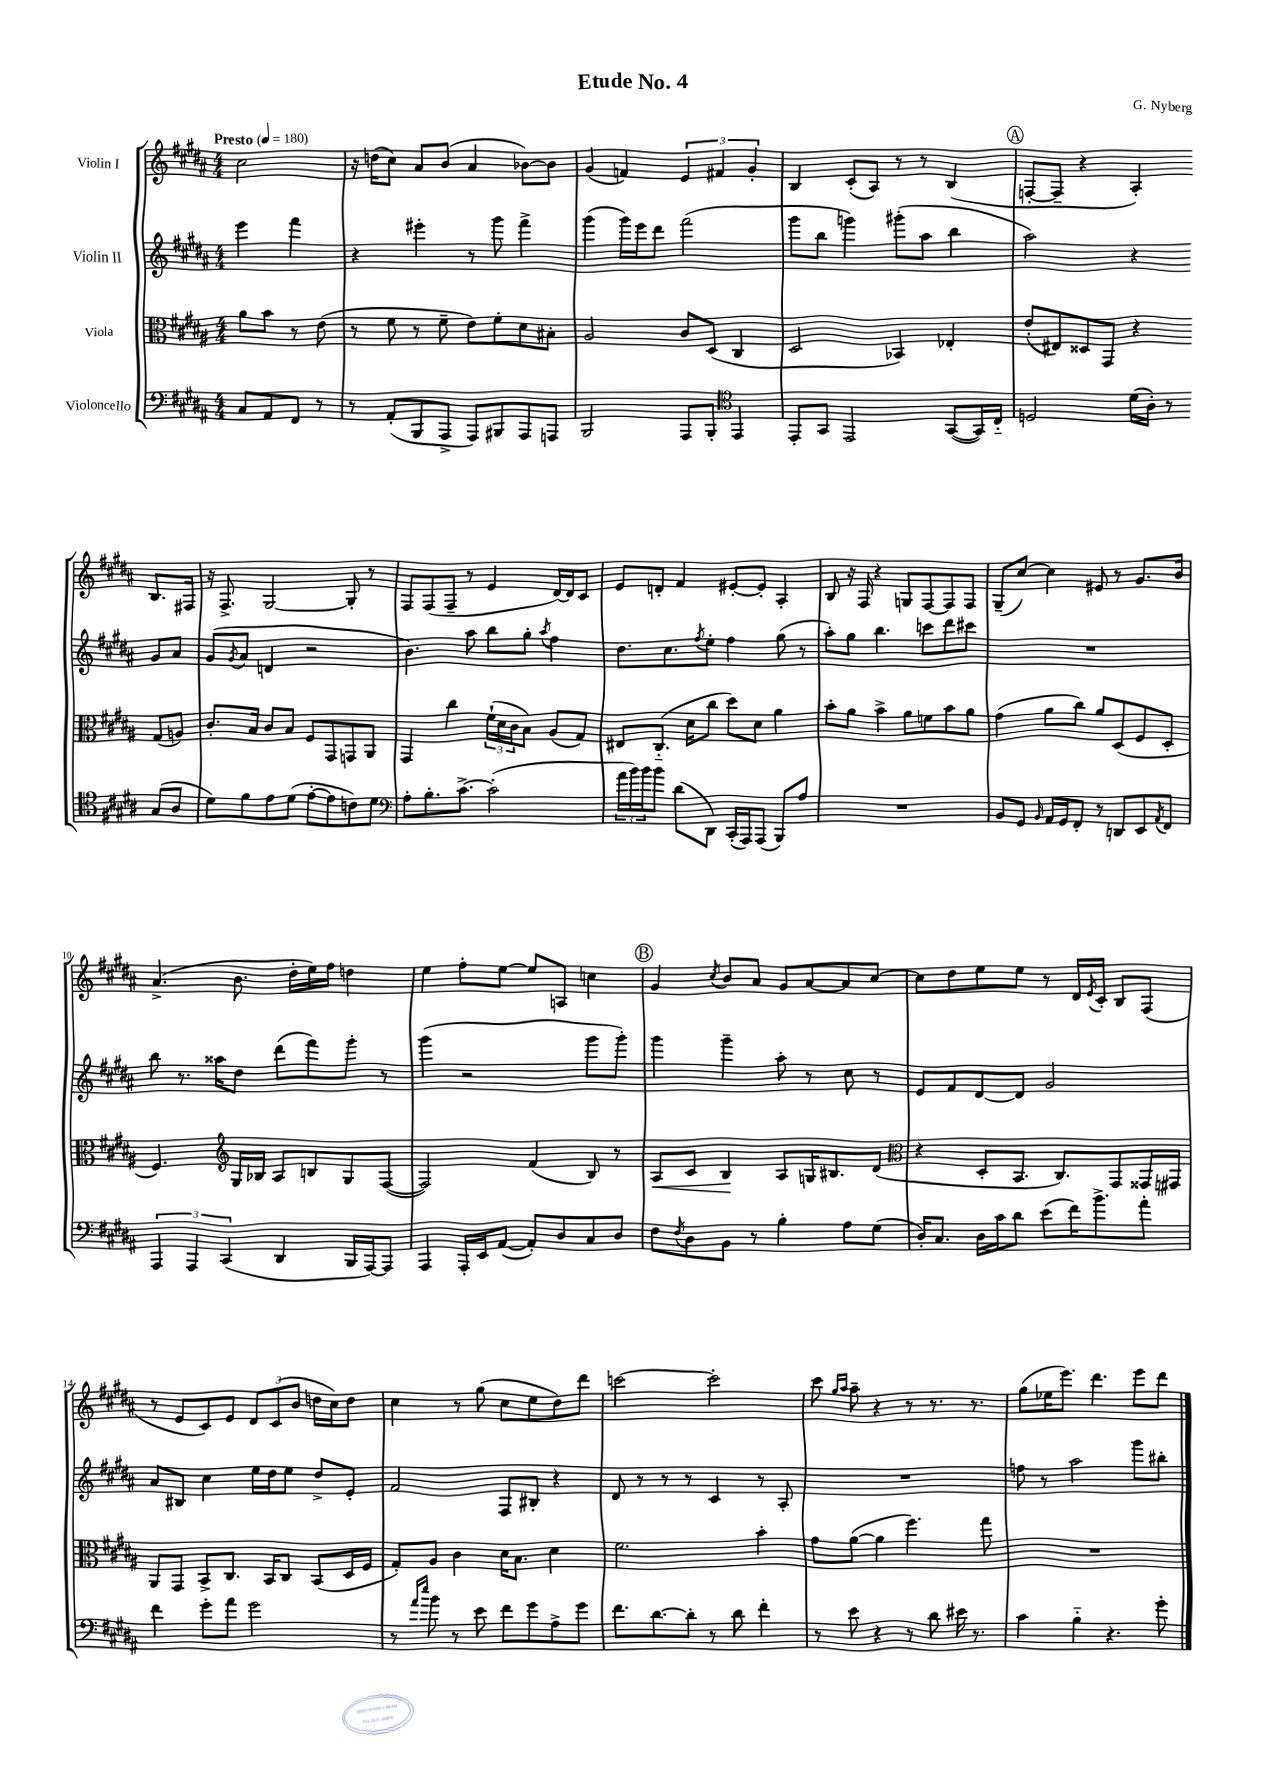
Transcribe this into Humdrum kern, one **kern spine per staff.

**kern	**kern	**dynam	**kern	**kern
*part4	*part3	*part3	*part2	*part1
*staff4	*staff3	*staff3	*staff2	*staff1
*I"Violoncello	*I"Viola	*	*I"Violin II	*I"Violin I
*clefF4	*clefC3	*	*clefG2	*clefG2
*k[f#c#g#d#a#]	*k[f#c#g#d#a#]	*	*k[f#c#g#d#a#]	*k[f#c#g#d#a#]
*M4/4	*M4/4	*	*M4/4	*M4/4
*MM180	*MM180	*	*MM180	*MM180
=	=	=	=	=
!	!	!	!	!LO:TX:a:B:t=Presto
8C#/L	8a#\L	.	4eee\	2cc#\
8AA#/	8b\J	.	.	.
8FF#/J	8r	.	4fff#\	.
8r	(8e\	.	.	.
=1	=1	=1	=1	=1
8r	8r	.	4r	16r
.	.	.	.	(16ddn\KL
(8AA#'/L	8f#\	.	.	8cc#\J)
8BBB/	8r	.	4eee#X'\	8a#/L
8AAA#^/J	8f#~\	.	.	(8b/J
8AAA#/L)	8e\L)	.	8r	4a#/
8BBB#X/	8f#'\	.	8ggg#\	.
8AAA#/	8d#\	.	4fff#^\	[8b-X\L)
8AAAn/J	8B#X'\J	.	.	8b-\J]
=2	=2	=2	=2	=2
2BBB/	2A#/	.	(4ggg#\	(4g#/
.	.	.	16ggg#\LL)	4fn/)
.	.	.	16eee\J	.
.	.	.	8ddd#\J	.
8AAA#/L	8c#/L	.	(2fff#\	6e/
8BBB'/J	(8D#/J	.	.	.
.	.	.	.	6f#X/
*clefC4	*	*	*	*
4EE/	4C#/	.	.	.
.	.	.	.	6g#'/
=3	=3	=3	=3	=3
8EE'/L	2D#/	.	8ggg#\L	4B/
8GG#/J	.	.	8bb\J	.
2EE/	.	.	4gggn\)	(8c#'/L
.	.	.	.	8A#/J)
.	4BB-X/)	.	(8ggg#X'\L	8r
.	.	.	8aa#\J	8r
([8GG#/L	4E-X'/	.	4bb\	(4B/
16GG#/L])	.	.	.	.
16C#/JJ	.	.	.	.
!!LO:REH:place=s1:t=A
=4	=4	=4	=4	=4
2Dn/	(8e'/L	.	2aa#\)	[8Fn'/L
.	8E#X/)	.	.	8F~/J]
.	8D##X/	.	.	4r
.	8GG#/J	.	.	.
(16d#\LL	4r	.	4r	4A#'/)
16A#'\JJ)	.	.	.	.
8r	.	.	.	.
(8G#/L	(8G#/L	.	8g#/L	8.B/L
8A#/J	8An/J)	.	8a#/J	.
.	.	.	.	16F#X/Jk
!!LO:LB:g=z
=5	=5	=5	=5	=5
8d#\L)	8.c#'/L	.	(8g#/L	16r
.	.	.	.	8.F#^/
.	.	.	8qg#/	.
8f#\	.	.	8a#/J	.
.	16B/Jk	.	.	.
8e\	8c#/L	.	4dn/	[2G#/
(8d#\J	8B/J	.	.	.
[8e'\L	8F#/L	.	2r	.
8e\]	8GG#/	.	.	.
8cn\)	8GGn/	.	.	8G#'/]
8d#\J	8AA#/J	.	.	8r
=6	=6	=6	=6	=6
*clefF4	*	*	*	*
8A#'\L	4GG#/	.	4.b\)	8F#/L
8.B'\	.	.	.	(8F#/
.	4cc#\	.	.	8F#~/J
[8.c#^\J	.	.	.	.
.	.	.	8aa#\	8r
(2c#'\]	(24f#`\LL	.	8bb\L	4e/
.	24d#\	.	.	.
.	24c#\J	.	.	.
.	8B\J)	.	8gg#'\J	.
.	.	.	8qaa#/	.
.	(8A#/L	.	4ff#\	[16d#/LL)
.	.	.	.	16d#/J]
.	8G#/J)	.	.	8c#/J
=7	=7	=7	=7	=7
24a#\LL	8E#X/L	.	8.dd#\L	8e/L
24b\)	.	.	.	.
24b\J	.	.	.	.
8b\J	(8.C#/J	.	.	8dn'/J
.	.	.	8.cc#\	.
(8d#\L	.	.	.	4f#/
.	16d#\KL	.	.	.
.	.	.	8qff#/	.
8DD#\J)	8cc#\J	.	8ee'\J	.
(16CC#'/LL	8dd#\L)	.	4ff#\	[8e#X'/L
16AAA#/J)	.	.	.	.
(8AAA#/J	8d#\J	.	.	8e#'/J]
8BBB/L)	4a#\	.	(8gg#\	4A#'/
8A#/J	.	.	8r	.
=8	=8	=8	=8	=8
1r	8b'\L	.	8aa#'\L)	8B/
.	8a#\J	.	8gg#\J	16r
.	.	.	.	16F#/
.	4b^\	.	4.bb\	4r
.	8a#\L	.	.	8Gn/L
.	8fn\	.	8cccn\L	[8F#/
.	8b\	.	8ddd#\	8F#/]
.	8a#\J	.	8ccc#X\J	8F#/J
=9	=9	=9	=9	=9
8BB/L	(4g#\	.	1r	(8G#~/L
8GG#/J	.	.	.	[8cc#/J)
16qqBB/	.	.	.	.
16AA#/LL	8a#\L	.	.	4cc#\]
16GG#/J	.	.	.	.
8FF#'/J	8cc#\J)	.	.	.
8r	8a#/L	.	.	8e#X/
8DDn/L	(8D#/	.	.	8r
8EE/	8F#/	.	.	8.g#/L
8qAA#/	.	.	.	.
8FF#/J	8D#'/J	.	.	.
.	.	.	.	16b/Jk
!!LO:LB:g=z
=10	=10	=10	=10	=10
6AAA#/	4.F#/)	.	8bb\	(4.a#^/
.	.	.	8.r	.
6AAA#/	.	.	.	.
.	.	.	16aa##X\KL	.
(6CC#/	.	.	.	.
*	*clefG2	*	*	*
.	16G#/LL	.	8dd#\J	8.b\
.	16B-X/JJ	.	.	.
4DD#/	8A#/L	.	(8ddd#\L	.
.	.	.	.	16dd#'\LL
.	8Bn/	.	8fff#\)	16ee\)
.	.	.	.	16ff#\JJ
16BBB/LL	8G#/	.	8ggg#'\J	4ddn\
[16AAA#/J)	.	.	.	.
8AAA#/J]	([8F#/J	.	8r	.
=11	=11	=11	=11	=11
4AAA#/	2F#/])	.	(4ggg#\	4ee\
16AAA#'/LL	.	.	2r	8ff#'\L
16EE/J	.	.	.	.
([8AA#/J	.	.	.	[8ee\J
8AA#'/L])	(4f#/	.	.	8ee/L]
8D#/	.	.	.	8An/J
8C#/	8B/)	.	8ggg#\L	4ccn\
8D#/J	8r	.	8ggg#'\J)	.
!!LO:REH:place=s1:t=B
=12	=12	=12	=12	=12
!	!	!LO:HP:b	!	!
8F#\L	8A#/L	<	4ggg#\	4g#/
8qF#/	.	.	.	.
8D#\	8c#/J	.	.	.
.	.	.	.	8qcc#/
8BB\J	4B/	.	4ggg#~\	8b/L
8r	.	.	.	8a#/J
4B'\	8A#/L	[	8aa#'\	8g#/L
.	16Gn/K	.	8r	[8a#/
.	8.B#X/	.	.	.
8A#\L	.	.	8cc#\	8a#/]
(8G#\J	(8d#/J	.	8r	[8cc#/J
=13	=13	=13	=13	=13
*	*clefC3	*	*	*
16D#'/KL)	4r	.	8e/L	8cc#\L]
8.C#/J	.	.	.	.
.	.	.	8f#/	8dd#\
16D#\LL	8D#'/L	.	[8d#/	8ee\
16c#\J	.	.	.	.
8d#\J	8.BB/J	.	8d#/J]	8ee\J
(8e\L	.	.	2g#/	8r
.	8.C#/L)	.	.	.
16f#\K)	.	.	.	16d#/LL
.	.	.	.	8qe/
8.b^\	.	.	.	16c#'/JJ
.	8GG#/	.	.	8B/L
8a#'\J	16GG##X/L	.	.	(8F#/J
.	16GG#X/JJ	.	.	.
!!LO:LB:g=z
=14	=14	=14	=14	=14
4f#\	8AA#/L	.	8a#/L	8r
.	8GG#/J	.	8B#X/J	8e/L
8g#'\L	8BB^/L	.	4cc#\	8c#/)
8a#\J	8.C#/J	.	.	8e/J
2g#\	.	.	16ee\LL	12d#/L
.	16BB/KL	.	16dd#\J	.
.	.	.	.	(12c#/
.	8C#/J	.	8ee\J	.
.	.	.	.	12b/J
.	(8BB/L	.	8dd#^/L	16ddn\LL
.	.	.	.	16cc#\J)
.	16D#/L	.	8e'/J	8dd\J
.	16F#/JJ	.	.	.
=15	=15	=15	=15	=15
8r	8G#'/L)	.	2f#/	4cc#\
16qqa#/LL	.	.	.	.
16qqee/JJ	.	.	.	.
8b\	8A#/J	.	.	.
8r	4c#\	.	.	8r
8e\	.	.	.	(8gg#\
8f#\L	16d#\KL	.	8F#/L	8cc#\L
.	8.B\J	.	.	.
8g#\	.	.	8B#X'/J	8ee\
8A#^\	4d#\	.	4r	8dd#\)
8g#\J	.	.	.	8ddd#\J
=16	=16	=16	=16	=16
8.f#\L	2.f#\	.	8d#/	[2cccn\
.	.	.	8r	.
[8.d#\	.	.	.	.
.	.	.	8r	.
8d#'\J]	.	.	8r	.
8r	.	.	4c#/	2ccc'\]
8d#\	.	.	.	.
4f#'\	4b'\	.	8r	.
.	.	.	8A#'/	.
=17	=17	=17	=17	=17
8r	8g#\L	.	1r	8ccc#\
.	.	.	.	16qqgg#/LL
.	.	.	.	16qqaa#/JJ
8e\	([8a#\J	.	.	8aa#~\
4r	4a#\]	.	.	4r
8r	4.ff#\)	.	.	8r
8d#\	.	.	.	8.r
16e#X\	.	.	.	.
8.r	.	.	.	8.r
.	8gg#\	.	.	.
=18	=18	=18	=18	=18
4c#\	1r	.	8ffn\	(8gg#\L
.	.	.	8r	16ee-X\K
.	.	.	.	8.eee\J)
4B\	.	.	2aa#\	.
.	.	.	.	4.ddd#\
4.r	.	.	.	.
.	.	.	8ggg#\L	8eee\L
8g#'\	.	.	8bb#X'\J	8ddd#\J
==	==	==	==	==
*-	*-	*-	*-	*-
